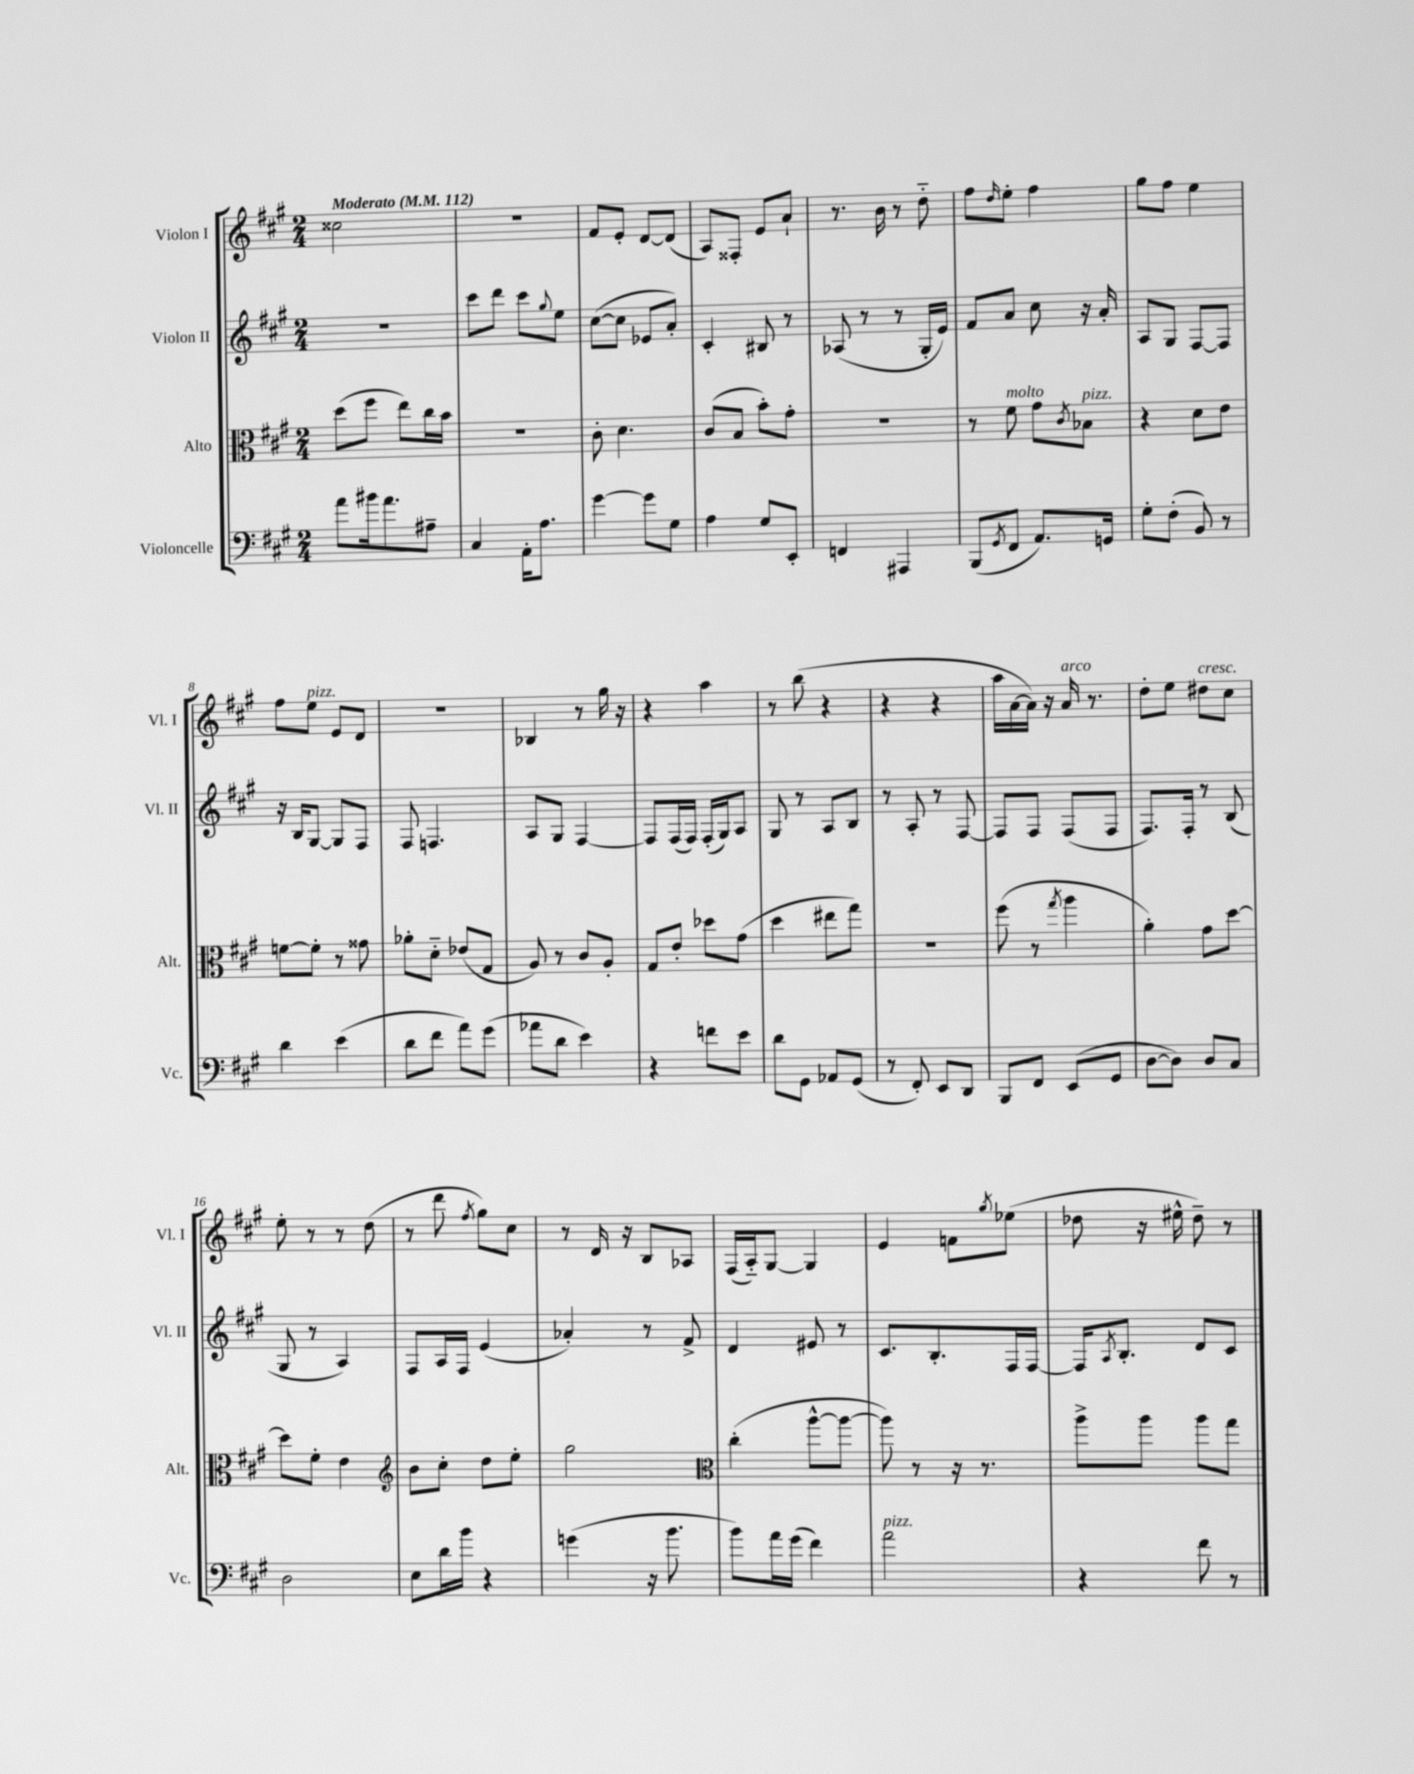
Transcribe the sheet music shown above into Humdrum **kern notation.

**kern	**kern	**kern	**kern
*staff4	*staff3	*staff2	*staff1
*clefF4	*clefC3	*clefG2	*clefG2
*k[f#c#g#]	*k[f#c#g#]	*k[f#c#g#]	*k[f#c#g#]
*M2/4	*M2/4	*M2/4	*M2/4
*MM112	*MM112	*MM112	*MM112
8a	(8dd	2r	2cc##
16b#	8ff#	.	.
8.a	.	.	.
.	8ee)	.	.
8A#~	16cc#	.	.
.	16b	.	.
=	=	=	=
4C#	2r	8ccc#	2r
.	.	8ddd	.
16AA'	.	8ccc#	.
8.A	.	.	.
.	.	8qqgg#	.
.	.	8ee	.
=	=	=	=
[4g#	8c#'	([8cc#	8f#
.	4.d	8cc#]	8e'
8g#]	.	8e-	[8d
8G#	.	8a')	(8d]
=	=	=	=
4A	(8c#	4c#'	8A)
.	8B	.	8F##'
8G#	8b')	8B#	8e
8EE'	8g#'	8r	8a`
=	=	=	=
4FF	2r	(8A-	8.r
.	.	8r	.
.	.	.	16b
4AAA#	.	8r	8r
.	.	16G#'	8dd'~
.	.	16e)	.
=	=	=	=
(8BBB	8r	8f#	8ff#
8qGG#	.	.	16qqdd
8FF#	8f#	8a	8ee'
8.AA)	8g#	8cc#	4ff#
.	8qc#	.	.
.	8B-	16r	.
16GG	.	16a'	.
=	=	=	=
8G#'	4r	8A	8gg#
(8F#'	.	8G#	8ff#
8BB)	8d	[8F#	4ee
8r	8e	8F#]	.
=	=	=	=
4d	[8f	16r	8ff#
.	.	16B	.
.	8f']	[8G#	8ee
(4e	8r	8G#]	8e
.	8g##	8F#	8d
=	=	=	=
8d	8a-'	8F#	2r
8f#	8d'~	4.F	.
8a)	(8e-	.	.
(8g#	8G#	.	.
=	=	=	=
8a-	8A)	8A	4B-
8d	8r	8G#	.
4e)	8c#	[4F#	8r
.	8A'	.	16gg#
.	.	.	16r
=	=	=	=
4r	8G#	8F#]	4r
.	8e'	(16F#	.
.	.	16F#)	.
8f	8dd-	(16F#'	4aa
.	.	16G#)	.
8e	(8g#	8A	.
=	=	=	=
8d	4dd	8G#	8r
8GG#	.	8r	(8bb
8AA-	8ee#	8A	4r
(8GG#	8gg#)	8B	.
=	=	=	=
8r	2r	8r	4r
8FF#')	.	8A'	.
8EE	.	8r	4r
8DD	.	[8F#	.
=	=	=	=
8BBB	(8ff#	8F#]	16aa
.	.	.	[16a
8FF#	8r	8F#	16a])
.	.	.	16r
.	8qgg#	.	.
(8EE	4aa	(8F#	16a
.	.	.	8.r
8GG#	.	8F#	.
=	=	=	=
[8D	4a')	8.F#)	8dd'
8D])	.	.	8ee
.	.	16F#'	.
8D	8g#	8r	8dd#
8C#	[8dd	(8B	8cc#
=	=	=	=
2D	8dd]	8G#	8ee'
.	8f#'	8r	8r
.	4e	4A)	8r
.	.	.	(8dd
=	=	=	=
*	*clefG2	*	*
8E	8b	8F#	8r
16d	8cc#'	16A	8ddd
16b	.	16F#	.
.	.	.	8qff#
4r	8dd	(4e	8gg#)
.	8ee'	.	8cc#
=	=	=	=
(4g	2gg#	4a-')	8r
.	.	.	16d
.	.	.	16r
16r	.	8r	8B
8.b	.	.	.
.	.	8f#^	8A-
=	=	=	=
*	*clefC3	*	*
8b)	(4cc#'	4d	(16F#
.	.	.	16A'~)
16a	.	.	[8G#
(16g#	.	.	.
4f#)	[8aa^^	8e#	4G#]
.	8aa_	8r	.
=	=	=	=
2a	8aa])	8.c#	4e
.	8r	.	.
.	.	8.B'	.
.	16r	.	8f
.	8.r	.	.
.	.	.	8qgg#
.	.	16F#	(8ee-
.	.	[16F#	.
=	=	=	=
4r	8aa^	16F#]	8dd-
.	.	8qA	.
.	.	8.B'	.
.	8aa	.	16r
.	.	.	16ee#^^
8f#	8aa	8d	8dd-~)
8r	8gg#	8c#	8r
==	==	==	==
*-	*-	*-	*-
